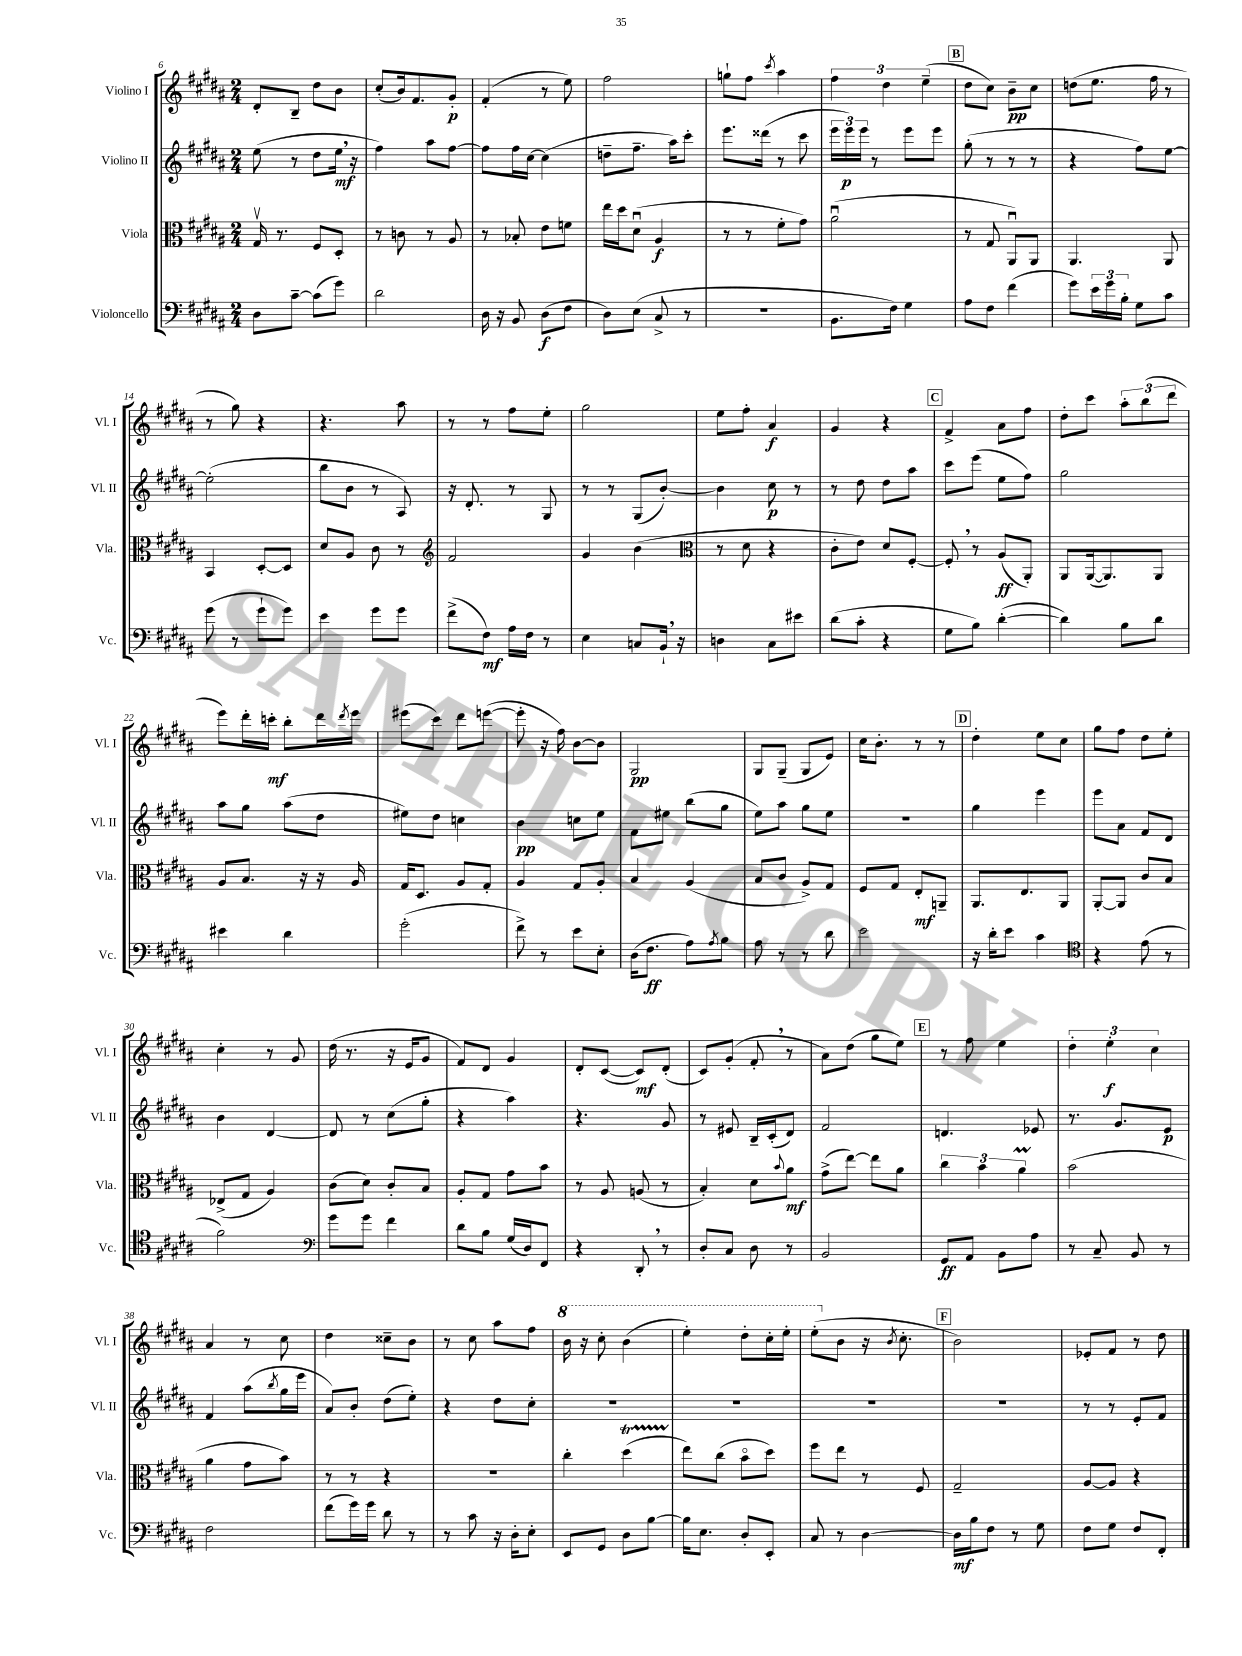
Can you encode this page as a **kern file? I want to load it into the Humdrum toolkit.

**kern	**dynam	**kern	**dynam	**kern	**dynam	**kern	**dynam
*part4	*part4	*part3	*part3	*part2	*part2	*part1	*part1
*staff4	*staff4	*staff3	*staff3	*staff2	*staff2	*staff1	*staff1
*I"Violoncello	*	*I"Viola	*	*I"Violino II	*	*I"Violino I	*
*I'Vc.	*	*I'Vla.	*	*I'Vl. II	*	*I'Vl. I	*
*clefF4	*	*clefC3	*	*clefG2	*	*clefG2	*
*k[f#c#g#d#a#]	*	*k[f#c#g#d#a#]	*	*k[f#c#g#d#a#]	*	*k[f#c#g#d#a#]	*
*M2/4	*	*M2/4	*	*M2/4	*	*M2/4	*
=6	=6	=6	=6	=6	=6	=6	=6
8D#\L	.	16G#v/	.	(8ee\	.	8d#'/L	.
.	.	8.r	.	.	.	.	.
[8c#~\J	.	.	.	8r	.	8B~/J	.
(8c#\L]	.	8F#/L	.	8dd#\L	.	8dd#\L	.
8g#\J)	.	8D#'/J	.	16ee,\Jk	mf	8b\J	.
.	.	.	.	16r	.	.	.
=7	=7	=7	=7	=7	=7	=7	=7
2d#\	.	8r	.	4ff#\)	.	(8cc#'/L	.
.	.	8cn\	.	.	.	16b/k)	.
.	.	.	.	.	.	8.f#/	.
.	.	8r	.	8aa#\L	.	.	.
.	.	8A#/	.	[8ff#\J	.	8g#'/J	p
=8	=8	=8	=8	=8	=8	=8	=8
16D#\	.	8r	.	8ff#\L]	.	(4f#'/	.
16r	.	.	.	.	.	.	.
8BB/	.	8B-X'/	.	16ff#\L	.	.	.
.	.	.	.	[16cc#\JJ	.	.	.
(8D#\L	f	8e\L	.	(4cc#\]	.	8r	.
8F#\J	.	8fn\J	.	.	.	8ee\)	.
=9	=9	=9	=9	=9	=9	=9	=9
8D#\L)	.	16ee\LL	.	8ddn~\L	.	2ff#\	.
.	.	16dd#\J	.	.	.	.	.
(8E\J	.	(8d#u\J	.	8.ff#~\J	.	.	.
8C#^/	.	4A#/	f	.	.	.	.
.	.	.	.	16aa#\KL)	.	.	.
8r	.	.	.	8ccc#'\J	.	.	.
=10	=10	=10	=10	=10	=10	=10	=10
2r	.	8r	.	8.eee\L	.	8ggn`\L	.
.	.	8r	.	.	.	8ff#\J	.
.	.	.	.	(16ddd##X\Jk	.	.	.
.	.	.	.	.	.	8qccc#/	.
.	.	8f#'\L	.	8r	.	4aa#\	.
.	.	8g#\J)	.	8ccc#\	.	.	.
=11	=11	=11	=11	=11	=11	=11	=11
8.BB\L	.	(2a#u\	.	24eee\LL	.	6ff#\	.
.	.	.	.	24eee\)	p	.	.
.	.	.	.	24eee\JJ	.	.	.
.	.	.	.	8r	.	.	.
.	.	.	.	.	.	6dd#\	.
16F#\Jk)	.	.	.	.	.	.	.
4G#\	.	.	.	8eee\L	.	.	.
.	.	.	.	.	.	(6ee~\	.
.	.	.	.	8eee\J	.	.	.
!!LO:REH:place=s1:t=B
=12	=12	=12	=12	=12	=12	=12	=12
8A#\L	.	8r	.	(8gg#'\	.	8dd#\L	.
8F#\J	.	8G#/	.	8r	.	8cc#\J)	.
(4f#\	.	8AA#u/L)	.	8r	.	8b~\L	pp
.	.	8AA#/J	.	8r	.	8cc#\J	.
=13	=13	=13	=13	=13	=13	=13	=13
8g#\L)	.	4.AA#/	.	4r	.	(8ddn\L	.
24e\L	.	.	.	.	.	8.ee\J	.
24g#\	.	.	.	.	.	.	.
24B'\JJ	.	.	.	.	.	.	.
8G#\L	.	.	.	8ff#\L)	.	.	.
.	.	.	.	.	.	16ff#\	.
8c#\J	.	8AA#/	.	[8ee\J	.	8r	.
!!LO:LB:g=z
=14	=14	=14	=14	=14	=14	=14	=14
(8g#\	.	4BB/	.	(2ee'\]	.	8r	.
8r	.	.	.	.	.	8gg#\)	.
8g#`\L	.	[8D#'/L	.	.	.	4r	.
8g#\J)	.	8D#/J]	.	.	.	.	.
=15	=15	=15	=15	=15	=15	=15	=15
4e\	.	8d#/L	.	8bb\L	.	4.r	.
.	.	8A#/J	.	8b\J	.	.	.
8g#\L	.	8c#\	.	8r	.	.	.
8g#\J	.	8r	.	8A#/)	.	8aa#\	.
=16	=16	=16	=16	=16	=16	=16	=16
*	*	*clefG2	*	*	*	*	*
(8f#^\L	.	2f#/	.	16r	.	8r	.
.	.	.	.	8.d#'/	.	.	.
8F#\J)	mf	.	.	.	.	8r	.
16A#\LL	.	.	.	8r	.	8ff#\L	.
16F#\JJ	.	.	.	.	.	.	.
8r	.	.	.	8G#/	.	8ee'\J	.
=17	=17	=17	=17	=17	=17	=17	=17
4E\	.	4g#/	.	8r	.	2gg#\	.
.	.	.	.	8r	.	.	.
8Cn/L	.	(4b\	.	(8G#/L	.	.	.
16BB`,/Jk	.	.	.	[8b'/J)	.	.	.
16r	.	.	.	.	.	.	.
=18	=18	=18	=18	=18	=18	=18	=18
*	*	*clefC3	*	*	*	*	*
4Dn\	.	8r	.	4b\]	.	8ee\L	.
.	.	8d#\	.	.	.	8ff#'\J	.
8C#\L	.	4r	.	8cc#\	p	4a#/	f
8e#X\J	.	.	.	8r	.	.	.
=19	=19	=19	=19	=19	=19	=19	=19
(8d#\L	.	8c#'\L	.	8r	.	4g#/	.
8c#'\J	.	8e\J)	.	8dd#\	.	.	.
4r	.	8d#/L	.	8dd#\L	.	4r	.
.	.	[8F#'/J	.	8aa#\J	.	.	.
!!LO:REH:place=s1:t=C
=20	=20	=20	=20	=20	=20	=20	=20
8G#\L	.	8F#',/]	.	8ccc#\L	.	4f#^/	.
8B\J)	.	8r	.	(8eee\J	.	.	.
([4d#'\	.	(8A#/L	ff	8ee\L	.	8a#\L	.
.	.	8AA#'/J)	.	8ff#\J)	.	8ff#\J	.
=21	=21	=21	=21	=21	=21	=21	=21
4d#\])	.	8AA#/L	.	2gg#\	.	8dd#'\L	.
.	.	([16AA#/k	.	.	.	8ccc#\J	.
.	.	8.AA#/])	.	.	.	.	.
8B\L	.	.	.	.	.	12aa#'\L	.
.	.	.	.	.	.	(12bb\	.
8d#\J	.	8AA#/J	.	.	.	.	.
.	.	.	.	.	.	12ddd#\J	.
!!LO:LB:g=z
=22	=22	=22	=22	=22	=22	=22	=22
4e#X\	.	8A#/L	.	8aa#\L	.	8eee\L)	.
.	.	8.B/J	.	8gg#\J	.	16ddd#'\L	.
.	.	.	.	.	.	16cccn'\JJ	mf
4d#\	.	.	.	(8aa#\L	.	8bb'\L	.
.	.	16r	.	.	.	.	.
.	.	16r	.	8dd#\J	.	16ddd#\L	.
.	.	.	.	.	.	8qddd#/	.
.	.	16A#/	.	.	.	16eee\JJ	.
=23	=23	=23	=23	=23	=23	=23	=23
(2g#'\	.	16G#/KL	.	8ee#X\L)	.	(8eee#X\L	.
.	.	8.D#/J	.	.	.	.	.
.	.	.	.	8dd#\J	.	8ccc#\J)	.
.	.	8A#/L	.	4ccn\	.	8ddd#\L	.
.	.	8G#'/J	.	.	.	([8eeen\J	.
=24	=24	=24	=24	=24	=24	=24	=24
8f#^\)	.	4A#/	.	4b\	pp	8eee'\]	.
8r	.	.	.	.	.	16r	.
.	.	.	.	.	.	16ff#\)	.
8e\L	.	8G#/L	.	8ccn\L	.	[8b\L	.
8E'\J	.	8A#'/J	.	8ee\J	.	8b\J]	.
=25	=25	=25	=25	=25	=25	=25	=25
(16D#\KL	.	4B/	.	8f#\L	.	2G#/	pp
8.F#\J	ff	.	.	.	.	.	.
.	.	.	.	8ee#X\J	.	.	.
8A#\L)	.	(4A#/	.	(8bb\L	.	.	.
8qA#/	.	.	.	.	.	.	.
8B\J	.	.	.	8gg#\J	.	.	.
=26	=26	=26	=26	=26	=26	=26	=26
8A#\	.	8B/L	.	8ee\L)	.	8G#/L	.
8r	.	8c#/J	.	8aa#\J	.	(8G#~/J	.
8r	.	8A#^/L)	.	8gg#\L	.	8G#/L	.
8d#\	.	8G#/J	.	8ee\J	.	8e/J)	.
=27	=27	=27	=27	=27	=27	=27	=27
2e\	.	8F#/L	.	2r	.	16cc#\KL	.
.	.	.	.	.	.	8.b'\J	.
.	.	8G#/J	.	.	.	.	.
.	.	8E'/L	mf	.	.	8r	.
.	.	8AAn~/J	.	.	.	8r	.
!!LO:REH:place=s1:t=D
=28	=28	=28	=28	=28	=28	=28	=28
16r	.	8.AA#/L	.	4gg#\	.	4dd#'\	.
16d#'\KL	.	.	.	.	.	.	.
8e\J	.	.	.	.	.	.	.
.	.	8.E/	.	.	.	.	.
4c#\	.	.	.	4eee\	.	8ee\L	.
.	.	8AA#/J	.	.	.	8cc#\J	.
=29	=29	=29	=29	=29	=29	=29	=29
*clefC4	*	*	*	*	*	*	*
4r	.	[8AA#'/L	.	8eee\L	.	8gg#\L	.
.	.	8AA#/J]	.	8a#\J	.	8ff#\J	.
(8e\	.	8c#/L	.	8f#/L	.	8dd#\L	.
8r	.	8B/J	.	8d#/J	.	8ee'\J	.
!!LO:LB:g=z
=30	=30	=30	=30	=30	=30	=30	=30
2f#\)	.	(8E-X^/L	.	4b\	.	4cc#'\	.
.	.	8G#/J	.	.	.	.	.
.	.	4A#/)	.	[4d#/	.	8r	.
.	.	.	.	.	.	8g#/	.
=31	=31	=31	=31	=31	=31	=31	=31
*clefF4	*	*	*	*	*	*	*
8g#\L	.	(8c#\L	.	8d#/]	.	(16dd#\	.
.	.	.	.	.	.	8.r	.
8g#\J	.	8d#\J)	.	8r	.	.	.
4f#\	.	8c#'/L	.	(8cc#\L	.	16r	.
.	.	.	.	.	.	16e/KL	.
.	.	8B/J	.	8gg#'\J	.	8g#/J	.
=32	=32	=32	=32	=32	=32	=32	=32
8d#\L	.	8A#'/L	.	4r	.	8f#/L)	.
8B\J	.	8G#/J	.	.	.	8d#/J	.
(16G#/LL	.	8g#\L	.	4aa#\)	.	4g#/	.
16D#/J)	.	.	.	.	.	.	.
8FF#/J	.	8b\J	.	.	.	.	.
=33	=33	=33	=33	=33	=33	=33	=33
4r	.	8r	.	4.r	.	8d#'/L	.
.	.	8A#/	.	.	.	([8c#/J	.
8DD#',/	.	(8An/	.	.	.	8c#/L])	mf
8r	.	8r	.	8g#/	.	(8d#'/J	.
=34	=34	=34	=34	=34	=34	=34	=34
8D#'/L	.	4B'/)	.	8r	.	8c#/L)	.
8C#/J	.	.	.	8e#X/	.	(8g#'/J	.
8D#\	.	8d#\L	.	16B~/LL	.	8f#',/	.
.	.	.	.	(16c#'/J	.	.	.
.	.	8qqb/	.	.	.	.	.
8r	.	8a#\J	mf	8d#/J)	.	8r	.
=35	=35	=35	=35	=35	=35	=35	=35
2BB/	.	(8g#^\L	.	2f#/	.	8a#\L)	.
.	.	[8ee\J)	.	.	.	(8dd#\J	.
.	.	8ee\L]	.	.	.	8gg#\L	.
.	.	8a#\J	.	.	.	8ee\J)	.
!!LO:REH:place=s1:t=E
=36	=36	=36	=36	=36	=36	=36	=36
8GG#/L	ff	6cc#\	.	4.dn/	.	8r	.
8AA#/J	.	.	.	.	.	8ff#\	.
.	.	6b\	.	.	.	.	.
8BB\L	.	.	.	.	.	4ee\	.
.	.	6a#m\	.	.	.	.	.
8A#\J	.	.	.	8e-X/	.	.	.
=37	=37	=37	=37	=37	=37	=37	=37
8r	.	(2b\	.	8.r	.	6dd#'\	.
8C#~/	.	.	.	.	.	.	.
.	.	.	.	.	.	6ee'\	f
.	.	.	.	8.g#/L	.	.	.
8BB/	.	.	.	.	.	.	.
.	.	.	.	.	.	6cc#\	.
8r	.	.	.	8e/J	p	.	.
!!LO:LB:g=z
=38	=38	=38	=38	=38	=38	=38	=38
2F#\	.	4a#\	.	4f#/	.	4a#/	.
.	.	8g#\L	.	(8aa#\L	.	8r	.
.	.	.	.	8qbb/	.	.	.
.	.	8b\J)	.	16gg#\L	.	8cc#\	.
.	.	.	.	16eee\JJ	.	.	.
=39	=39	=39	=39	=39	=39	=39	=39
(8f#\L	.	8r	.	8a#/L)	.	4dd#\	.
16g#\L)	.	8r	.	8b'/J	.	.	.
16g#\JJ	.	.	.	.	.	.	.
8d#\	.	4r	.	(8dd#\L	.	8cc##X~\L	.
8r	.	.	.	8ee'\J)	.	8b\J	.
=40	=40	=40	=40	=40	=40	=40	=40
8r	.	2r	.	4r	.	8r	.
8c#\	.	.	.	.	.	8cc#\	.
16r	.	.	.	8dd#\L	.	8aa#\L	.
16D#'\KL	.	.	.	.	.	.	.
8E'\J	.	.	.	8cc#'\J	.	8ff#\J	.
=41	=41	=41	=41	=41	=41	=41	=41
*	*	*	*	*	*	*8va	*
8EE/L	.	4cc#'\	.	2r	.	16bb\	.
.	.	.	.	.	.	16r	.
8GG#/J	.	.	.	.	.	8ccc#'\	.
8D#\L	.	(4dd#t\	.	.	.	(4bb\	.
[8B\J	.	.	.	.	.	.	.
=42	=42	=42	=42	=42	=42	=42	=42
16B\KL]	.	8ee\L)	.	2r	.	4eee'\)	.
8.E\J	.	.	.	.	.	.	.
.	.	(8cc#\J	.	.	.	.	.
8D#'/L	.	8b\L	.	.	.	8ddd#'\L	.
8EE'/J	.	8dd#\J)	.	.	.	16ccc#'\L	.
.	.	.	.	.	.	16eee'\JJ	.
=43	=43	=43	=43	=43	=43	=43	=43
8C#/	.	8ff#\L	.	2r	.	(8eee'\L	.
*	*	*	*	*	*	*X8va	*
8r	.	8ee\J	.	.	.	8b\J	.
[4D#\	.	8r	.	.	.	16r	.
.	.	.	.	.	.	8qb/	.
.	.	.	.	.	.	8.cc#'\	.
.	.	8F#/	.	.	.	.	.
!!LO:REH:place=s1:t=F
=44	=44	=44	=44	=44	=44	=44	=44
16D#\LL]	mf	2G#~/	.	2r	.	2b\)	.
16B\J	.	.	.	.	.	.	.
8F#\J	.	.	.	.	.	.	.
8r	.	.	.	.	.	.	.
8G#\	.	.	.	.	.	.	.
=45	=45	=45	=45	=45	=45	=45	=45
8F#\L	.	[8A#/L	.	8r	.	8e-X'/L	.
8G#\J	.	8A#/J]	.	8r	.	8f#/J	.
8F#/L	.	4r	.	8e'/L	.	8r	.
8FF#'/J	.	.	.	8f#/J	.	8dd#\	.
==	==	==	==	==	==	==	==
*-	*-	*-	*-	*-	*-	*-	*-
